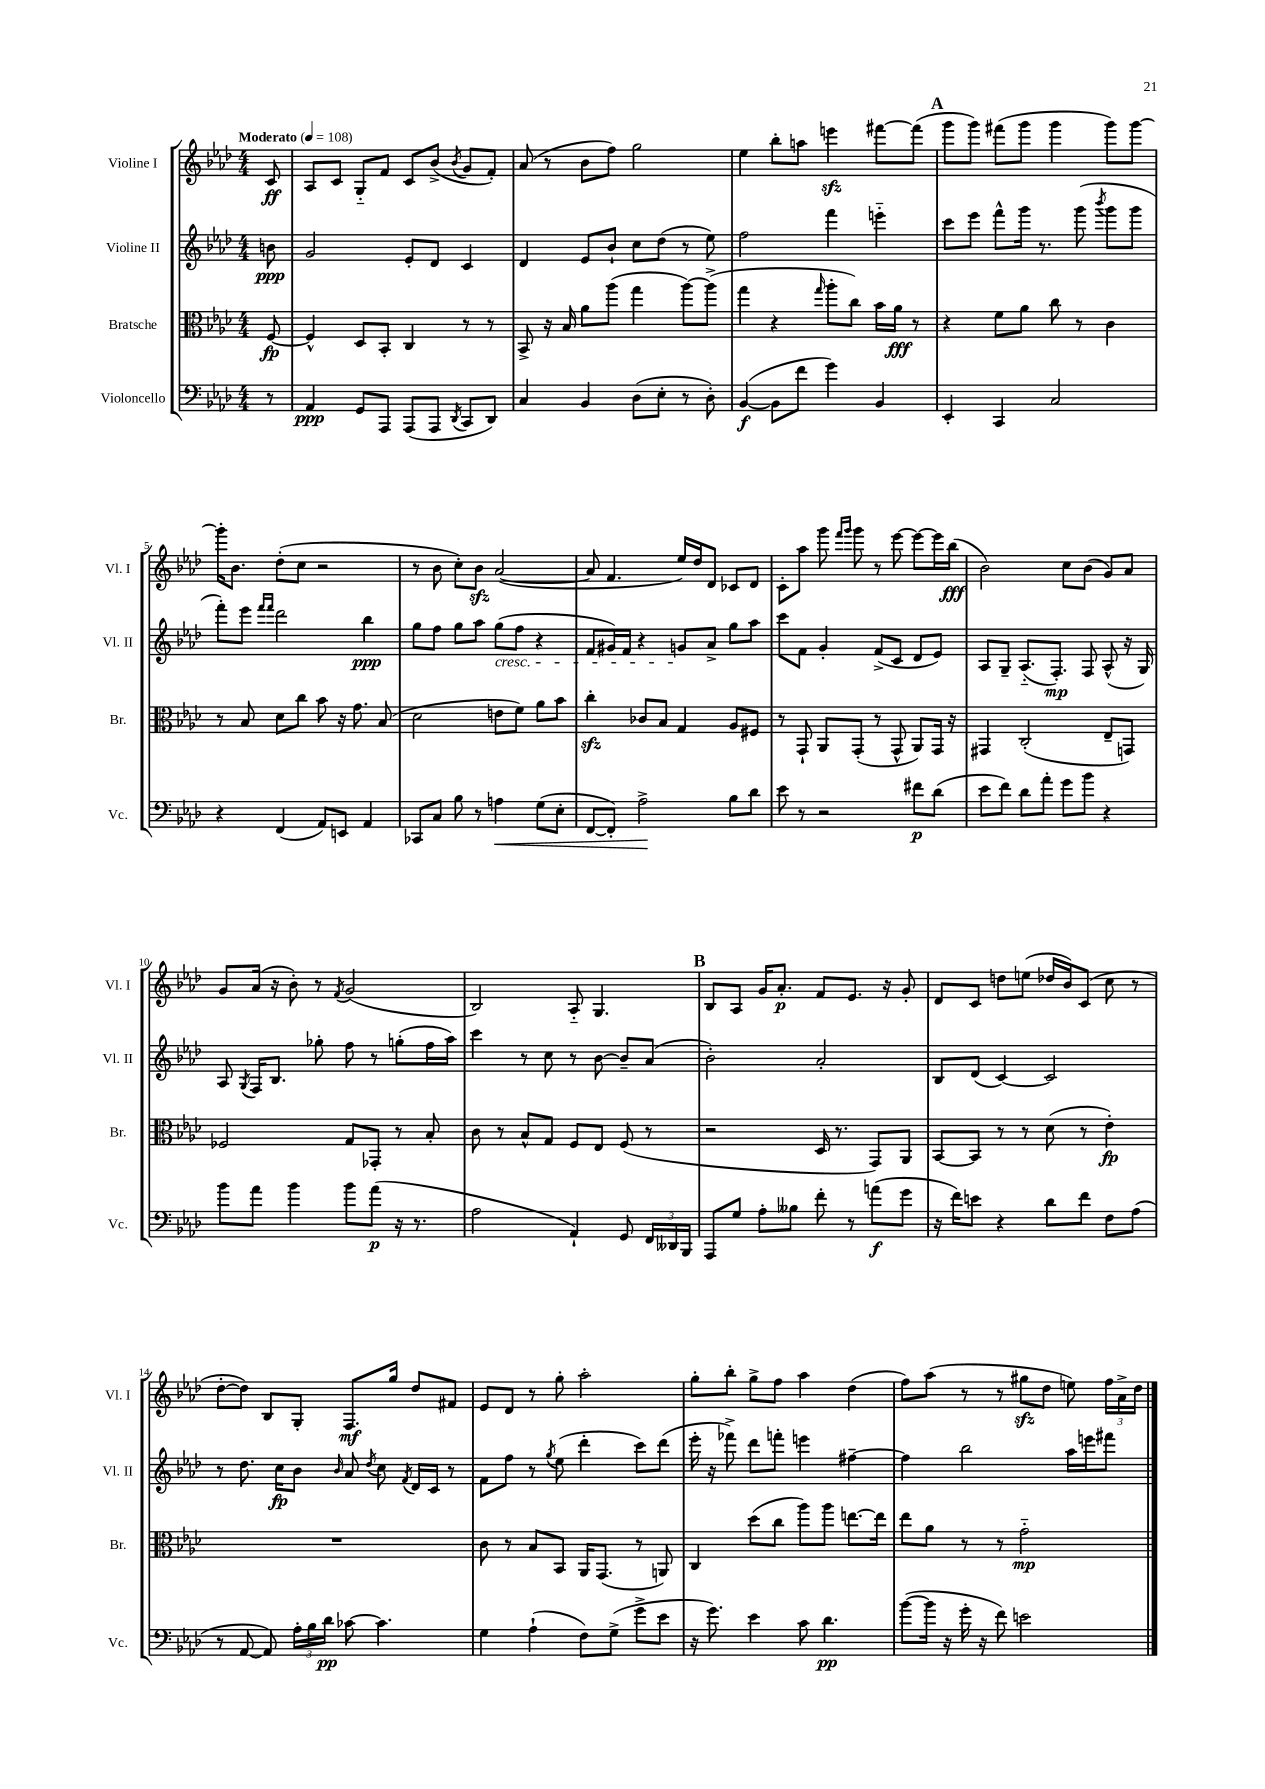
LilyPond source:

<<
\new StaffGroup <<
\new Staff = "s0" \with { instrumentName = "Violine I" shortInstrumentName = "Vl. I" } {
    \clef treble \key aes \major \numericTimeSignature \time 4/4 \partial 8 \tempo "Moderato" 4 = 108
    \autoBeamOff c'8\ff |
    aes8[ c'8] g8[-_ f'8] c'8[ bes'8]->( \acciaccatura { bes'8 } g'8[ f'8]-.) |
    aes'8( r8 bes'8[ f''8]) g''2 |
    ees''4 bes''8[-. a''8] e'''4\sfz fis'''8[~ fis'''8]( |
    \mark \markup { \bold "A" } g'''8[ g'''8]) fis'''8[( g'''8] g'''4 g'''8[) g'''8]~ |
    g'''16[-. bes'8.] des''8[-.( c''8] r2 |
    r8 bes'8 c''8[-.) bes'8]\sfz aes'2~( |
    aes'8 f'4. ees''16[) des''16 des'8] ces'8[ des'8] |
    c'8[-. aes''8] g'''8 \grace { f'''16[ g'''16] } g'''8 r8 ees'''8~ ees'''8[~ ees'''16 bes''16]\fff( |
    bes'2) c''8[ bes'8]( g'8[) aes'8] |
    g'8[ aes'16]( r16 bes'8-.) r8 \acciaccatura { f'8 } g'2( |
    bes2) aes8-_ g4. |
    \mark \markup { \bold "B" } bes8[ aes8] g'16[ aes'8.]-.\p f'8[ ees'8.] r16 g'8-. |
    des'8[ c'8] d''8[ e''8]( des''16[ bes'16) c'8]( c''8 r8 |
    des''8[~-. des''8]) bes8[ g8]-. f8.[\mf g''16] des''8[ fis'8] |
    ees'8[ des'8] r8 g''8-. aes''2-. |
    g''8[-. bes''8]-. g''8[-> f''8] aes''4 des''4( |
    f''8[) aes''8]( r8 r8 gis''8[\sfz des''8] e''8) \tuplet 3/2 { f''16[ aes'16-> des''16] } \bar "|." |
}
\new Staff = "s1" \with { instrumentName = "Violine II" shortInstrumentName = "Vl. II" } {
    \clef treble \key aes \major \numericTimeSignature \time 4/4 \partial 8
    \autoBeamOff b'8\ppp |
    g'2 ees'8[-. des'8] c'4 |
    des'4 ees'8[ bes'8]-! c''8[ des''8]( r8 ees''8) |
    f''2 f'''4 e'''4-_ |
    \mark \markup { \bold "A" } c'''8[ ees'''8] f'''8[-^ g'''16] r8. g'''8( \acciaccatura { bes'''8 } g'''8[ g'''8] |
    f'''8[-.) ees'''8] \grace { f'''16[ f'''16] } des'''2 bes''4\ppp |
    g''8[ f''8] g''8[ aes''8] g''8[\cresc( f''8] r4 |
    f'8[ gis'16) f'16] r4 g'8[\! aes'8]-> g''8[ aes''8] |
    c'''8[ f'8] g'4-. f'8[->( c'8] des'8[ ees'8]) |
    aes8[ g8]-- aes8.[-_( f8.]-.\mp) f8 aes8-^( r16 g16) |
    aes8 \acciaccatura { g8 } f16[ bes8.] ges''8-. f''8 r8 g''8[-.( f''16 aes''16]) |
    c'''4 r8 c''8 r8 bes'8~ bes'8[-- aes'8]( |
    \mark \markup { \bold "B" } bes'2-.) aes'2-. |
    bes8[ des'8]( c'4~) c'2 |
    r8 des''8. c''16[\fp bes'8] \grace { bes'16 } aes'8 \acciaccatura { des''8 } c''8 \acciaccatura { f'8 } des'16[ c'16] r8 |
    f'8[ f''8] r8 \acciaccatura { g''8 } ees''8( des'''4-. c'''8[) des'''8]( |
    ees'''16-. r16 fes'''8->) des'''8[ f'''8]-. e'''4 fis''4~-- |
    fis''4 bes''2 aes''16[ e'''16 fis'''8] \bar "|." |
}
\new Staff = "s2" \with { instrumentName = "Bratsche" shortInstrumentName = "Br." } {
    \clef alto \key aes \major \numericTimeSignature \time 4/4 \partial 8
    \autoBeamOff f8~\fp |
    f4-^ des8[ bes,8]-. c4 r8 r8 |
    bes,8-> r16 bes16 aes'8[ aes''8]( g''4 aes''8[~) aes''8]->( |
    g''4 r4 \grace { g''16 } aes''8[-. c''8]) bes'16[ aes'16]\fff r8 |
    \mark \markup { \bold "A" } r4 f'8[ aes'8] c''8 r8 c'4 |
    r8 bes8 des'8[ c''8] bes'8 r16 g'8. bes8( |
    des'2 e'8[ f'8]) aes'8[ bes'8] |
    c''4-.\sfz ces'8[ bes8] g4 aes8[ fis8] |
    r8 g,8-! aes,8[ g,8]-.( r8 g,8-^ aes,8[) g,16] r16 |
    gis,4 c2-.( ees8[-- g,8]) |
    fes2 g8[ ges,8]-. r8 bes8-. |
    c'8 r8 bes8[-^ g8] f8[ ees8] f8( r8 |
    \mark \markup { \bold "B" } r2 des16 r8. g,8[) aes,8] |
    bes,8[~ bes,8] r8 r8 des'8( r8 ees'4-.\fp) |
    R1 |
    c'8 r8 bes8[ bes,8] aes,16[ g,8.]( r8 a,8) |
    c4 des''8[( c''8] aes''8[) aes''8] e''8.[~ e''16] |
    ees''8[ aes'8] r8 r8 g'2-_\mp \bar "|." |
}
\new Staff = "s3" \with { instrumentName = "Violoncello" shortInstrumentName = "Vc." } {
    \clef bass \key aes \major \numericTimeSignature \time 4/4 \partial 8
    \autoBeamOff r8 |
    aes,4\ppp g,8[ aes,,8] aes,,8[( aes,,8] \acciaccatura { des,8 } c,8[ des,8]) |
    c4 bes,4 des8[( ees8]-. r8 des8-.) |
    bes,4~\f( bes,8[ f'8] g'4) bes,4 |
    \mark \markup { \bold "A" } ees,4-. c,4 c2 |
    r4 f,4( aes,8[) e,8] aes,4 |
    ces,8[ c8] bes8 r8 a4\< g8[( ees8]-. |
    f,8[~ f,8]-.) aes2->\! bes8[ des'8] |
    ees'8 r8 r2 fis'8[\p des'8]( |
    ees'8[ f'8]) des'8[ aes'8]-. g'8[ bes'8] r4 |
    bes'8[ aes'8] bes'4 bes'8[ aes'8]\p( r16 r8. |
    aes2 aes,4-!) g,8 \tuplet 3/2 { f,16[ deses,16 bes,,16] } |
    \mark \markup { \bold "B" } aes,,8[ g8] aes8[-. beses8] f'8-. r8 a'8[\f( g'8] |
    r16 f'16[) e'8] r4 des'8[ f'8] f8[ aes8]( |
    r8 aes,8~ aes,8) \tuplet 3/2 { aes16[-. bes16 des'16]\pp } ces'8~ ces'4. |
    g4 aes4-!( f8[) g8]->( g'8[-> ees'8] |
    r16 g'8.) ees'4 c'8 des'4.\pp |
    bes'8[~( bes'16] r16 g'16-. r16 f'8) e'2 \bar "|." |
}
>>
>>
